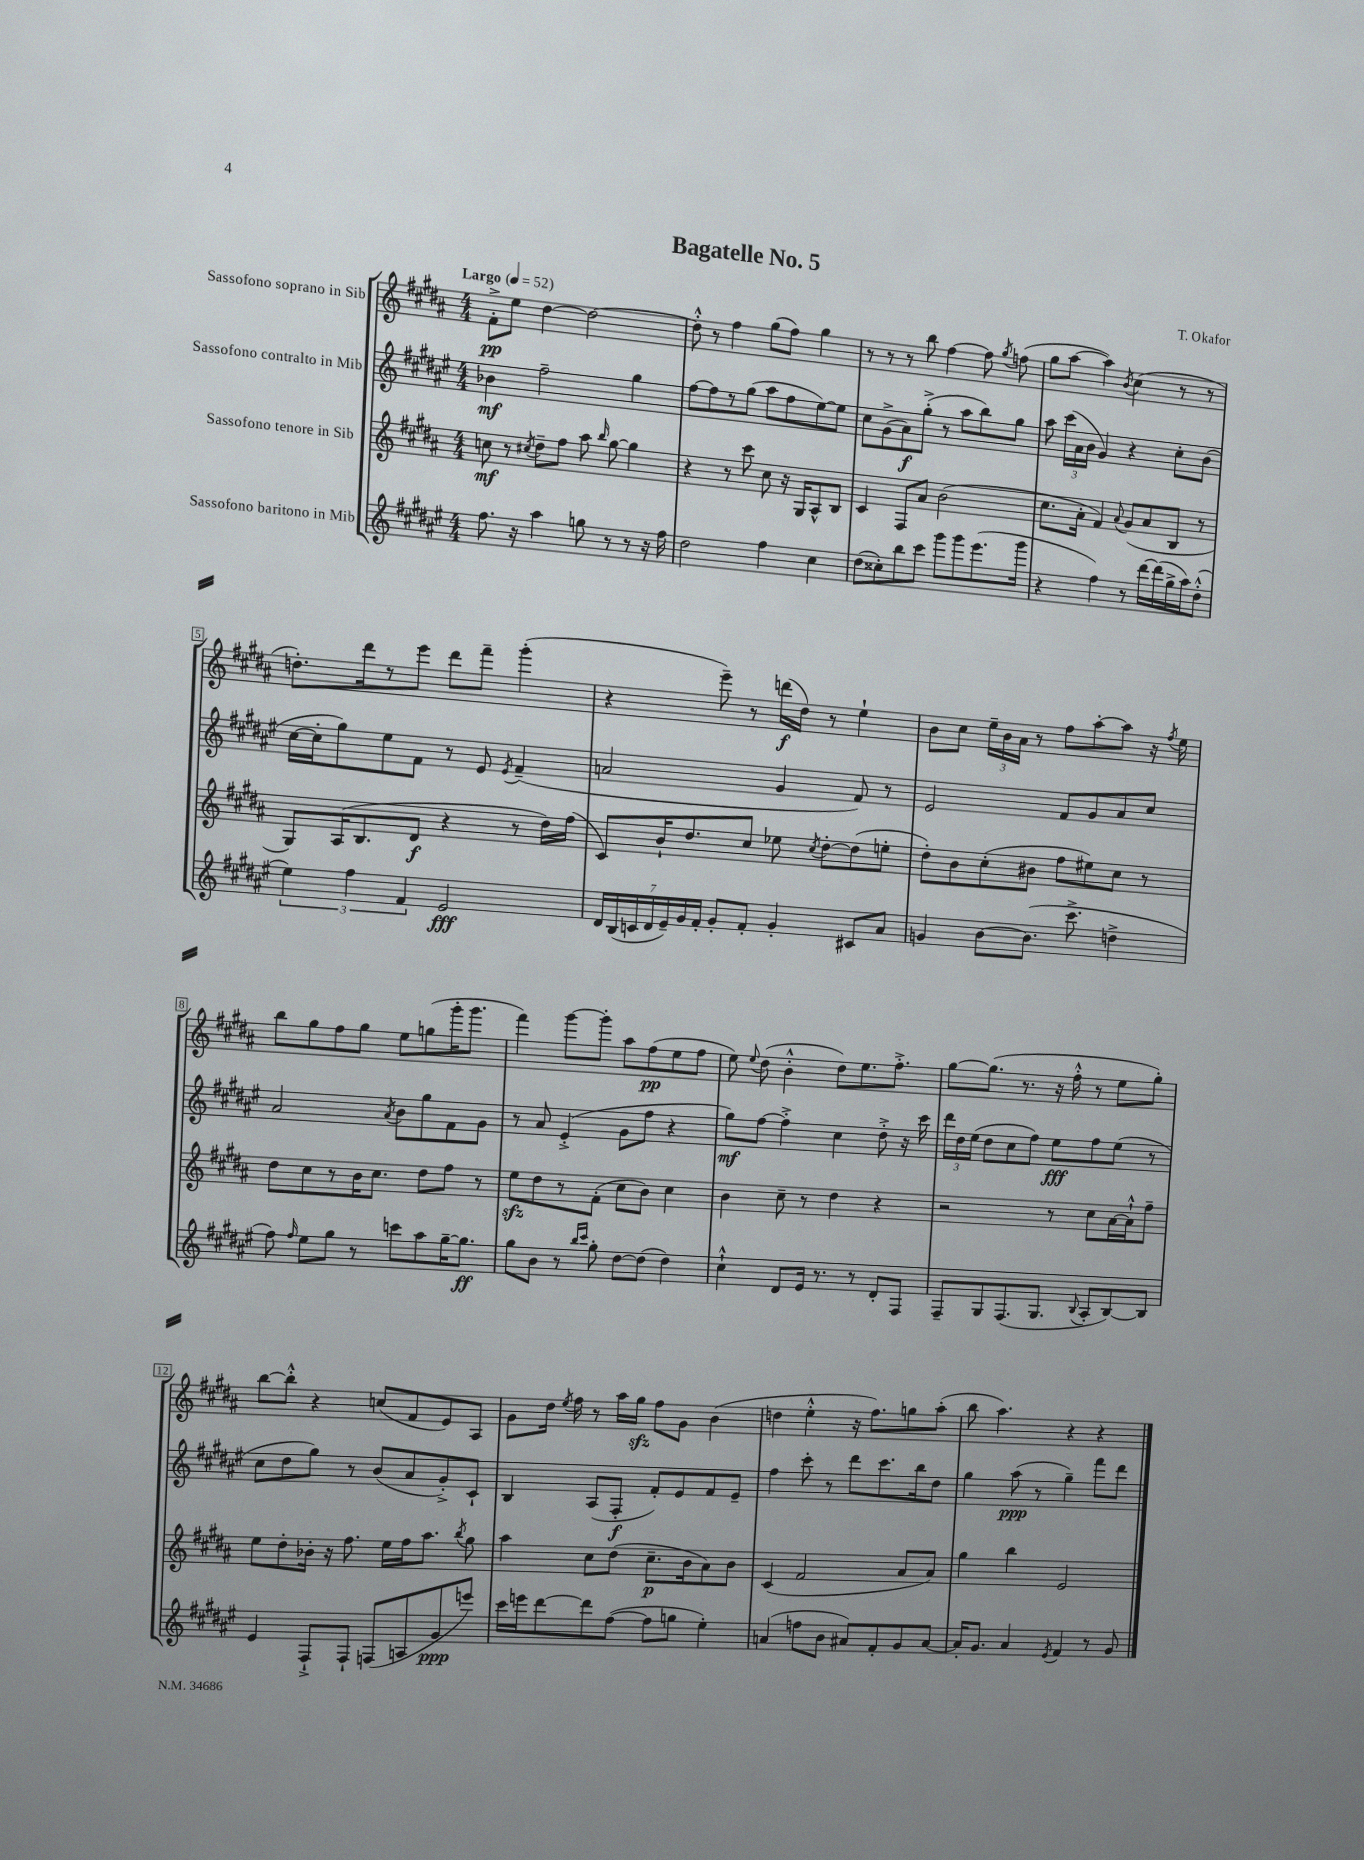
\header { title = "Bagatelle No. 5" composer = "T. Okafor" }
<<
\new StaffGroup <<
\new Staff = "s0" \with { instrumentName = "Sassofono soprano in Sib" } {
    \clef treble \key b \major \numericTimeSignature \time 4/4 \tempo "Largo" 4 = 52
    \autoBeamOff fis'8[-.->\pp e''8] dis''4~ dis''2~ |
    dis''8-.-^ r8 fis''4 gis''8[( fis''8]) gis''4 |
    r8 r8 r8 b''8 fis''4~ fis''8 \acciaccatura { gis''8 } f''8( |
    gis''8[ ais''8]~ ais''4) \acciaccatura { b'8 } cis''4( r8 r8 |
    d''8.[-.) dis'''16 r8 e'''8] dis'''8[ fis'''8]-- gis'''4-.( |
    r4 e'''8--) r8 d'''16[\f( dis''16]) r8 e''4-! |
    b'8[ cis''8] \tuplet 3/2 { e''16[-- b'16 ais'16] } r8 fis''8[ ais''8~-. ais''8] r16 \acciaccatura { fis''8 } e''16 |
    b''8[ gis''8 fis''8 gis''8] e''8[ g''8( gis'''16-. gis'''8.] |
    fis'''4) gis'''8[~ gis'''8]-. ais''8[ fis''8\pp( e''8 fis''8] |
    e''8) \appoggiatura { e''8 } dis''8( b'4-.-^ dis''8[) e''8. fis''8.]-.-> |
    gis''8[~ gis''8.]( r8. r16 fis''16-.-^ r8 e''8[ gis''8]-.) |
    b''8[~ b''8]-.-^ r4 c''8[( fis'8 e'8) ais8] |
    gis'8[ dis''16] \acciaccatura { e''8 } fis''16 r8 ais''16[ gis''16]\sfz fis''8[ gis'8] b'4( |
    d''4 e''4-.-^ r16 fis''8.[) g''8 ais''8]-.( |
    b''8 ais''4.) r4 r4 \bar "|." |
}
\new Staff = "s1" \with { instrumentName = "Sassofono contralto in Mib" } {
    \clef treble \key fis \major \numericTimeSignature \time 4/4
    \autoBeamOff bes'4\mf fis''2-- gis''4 |
    fis''8[~ fis''8 r8 gis''8]( ais''8[ fis''8 eis''8~) eis''8] |
    cis''8[ gis'8->( ais'8\f) gis''8]-.->( r8 ais''8[ b''8) gis''8] |
    ais''8 \tuplet 3/2 { cis'''16[( ais'16 b'16] } gis'4) r4 cis''8[-. b'8]( |
    cis''16[~ cis''16-. gis''8) eis''8 fis'8] r8 eis'8 \acciaccatura { eis'8 } fis'4--( |
    a'2 gis'4 fis'8) r8 |
    eis'2 fis'8[ gis'8 ais'8 cis''8] |
    ais'2 \acciaccatura { ais'8 } b'8[ gis''8 fis'8 gis'8] |
    r8 ais'8 eis'4-.->( gis'8[ fis''8] r4 |
    gis''8[\mf) fis''8]~ fis''4-.-> cis''4 dis''8-.-> r16 cis'''16 |
    \tuplet 3/2 { dis'''16[ dis''16 eis''16]( } dis''8[ cis''8 fis''8]) eis''8[\fff fis''8 eis''8]( r8 |
    cis''8[ dis''8 gis''8]) r8 b'8[( ais'8 gis'8-.->) cis'8]-! |
    b4 ais8[( fis8]-.\f fis'8[-.) eis'8 fis'8 eis'8]-- |
    fis''4 cis'''8-. r8 dis'''8[ cis'''8. b''16 dis''8] |
    gis''4 ais''8\ppp( r8 gis''4--) fis'''8[ dis'''8] \bar "|." |
}
\new Staff = "s2" \with { instrumentName = "Sassofono tenore in Sib" } {
    \clef treble \key b \major \numericTimeSignature \time 4/4
    \autoBeamOff c''8\mf r8 \acciaccatura { cis''8 } dis''8[-- fis''8] ais''8 \grace { b''16 } gis''8~ gis''4 |
    r4 r8 cis'''8 cis''8 r16 gis16[ ais8-^ b8] |
    cis'4 fis8[ ais'8] b'2( |
    cis''8.[ ais'16]-. fis'4) \appoggiatura { ais'8 } gis'8[( ais'8 b8] r8 |
    gis8[) ais16( b8. dis'8]\f r4 r8 dis''16[) fis''16]( |
    cis'8[) b'16-! dis''8. cis''8] ees''8 \acciaccatura { cis''8 } dis''8[~-. dis''8( e''8]-. |
    dis''8[-.) b'8 cis''8-.( bis'8] fis''8[ eis''8) cis''8] r8 |
    dis''8[ cis''8 r8 b'16 cis''8.] dis''8[ fis''8] r8 |
    e''8[\sfz dis''8 r8 fis'8]-.( cis''8[ b'8]) cis''4 |
    b'4 cis''8-- r8 dis''4 r4 |
    r2 r8 cis''8[ ais'16~ ais'16-!-^ fis''8]-- |
    e''8[ dis''8-. bes'16]-. r16 fis''8. e''16[ fis''16 ais''8.] \acciaccatura { b''8 } gis''8 |
    ais''4 cis''8[ dis''8]( cis''8.[--\p b'16 ais'8) b'8] |
    cis'4( fis'2 ais'8[ ais'8]) |
    gis''4 b''4 e'2 \bar "|." |
}
\new Staff = "s3" \with { instrumentName = "Sassofono baritono in Mib" } {
    \clef treble \key fis \major \numericTimeSignature \time 4/4
    \autoBeamOff fis''8. r16 ais''4 g''8 r8 r8 r16 fis''16 |
    dis''2 fis''4 cis''4 |
    dis''8[( cisis''8-.) b''8 cis'''8] gis'''8[ gis'''8 eis'''8.( gis'''16] |
    r4 fis''4) r8 dis'''16[~ dis'''16( gis''16-> ais''16) dis''8]-.-^( |
    \tuplet 3/2 { eis''4) fis''4 fis'4 } eis'2\fff |
    \tuplet 7/4 { dis'16[ b16( c'16 dis'16 eis'16--) gis'16 fis'16]-. } gis'8[-. fis'8]-. gis'4-. cis'8[ ais'8] |
    g'4 b'8[~ b'8.]( cis'''8.-> d''4-> |
    fis''8) \grace { fis''16 } eis''8[ gis''8] r8 c'''8[ ais''8 gis''16~-- gis''8.]\ff |
    gis''8[ b'8] r8 \grace { b''16[ cis'''16] } gis''8-. dis''8[~ dis''8]( dis''4) |
    cis''4-!-^ dis'8[ eis'16] r8. r8 dis'8[-. fis8] |
    fis8[-- gis8 fis8.( gis8.] \appoggiatura { b8 } ais8[-. b8~) b8] |
    eis'4 fis8[-!-> fis8]-! f8[( a8 gis'8\ppp e'''8]) |
    cis'''16[ e'''16 dis'''8~ dis'''8 fis''8]~( fis''8[ g''8] eis''4-.) |
    a'4( f''8[ b'8] ais'8[) fis'8-. gis'8 ais'8]~ |
    ais'16[-. gis'8.] ais'4 \acciaccatura { eis'8 } fis'4 r8 gis'8 \bar "|." |
}
>>
>>
\layout { \context { \Score \override BarNumber.stencil = #(make-stencil-boxer 0.1 0.3 ly:text-interface::print) } }
